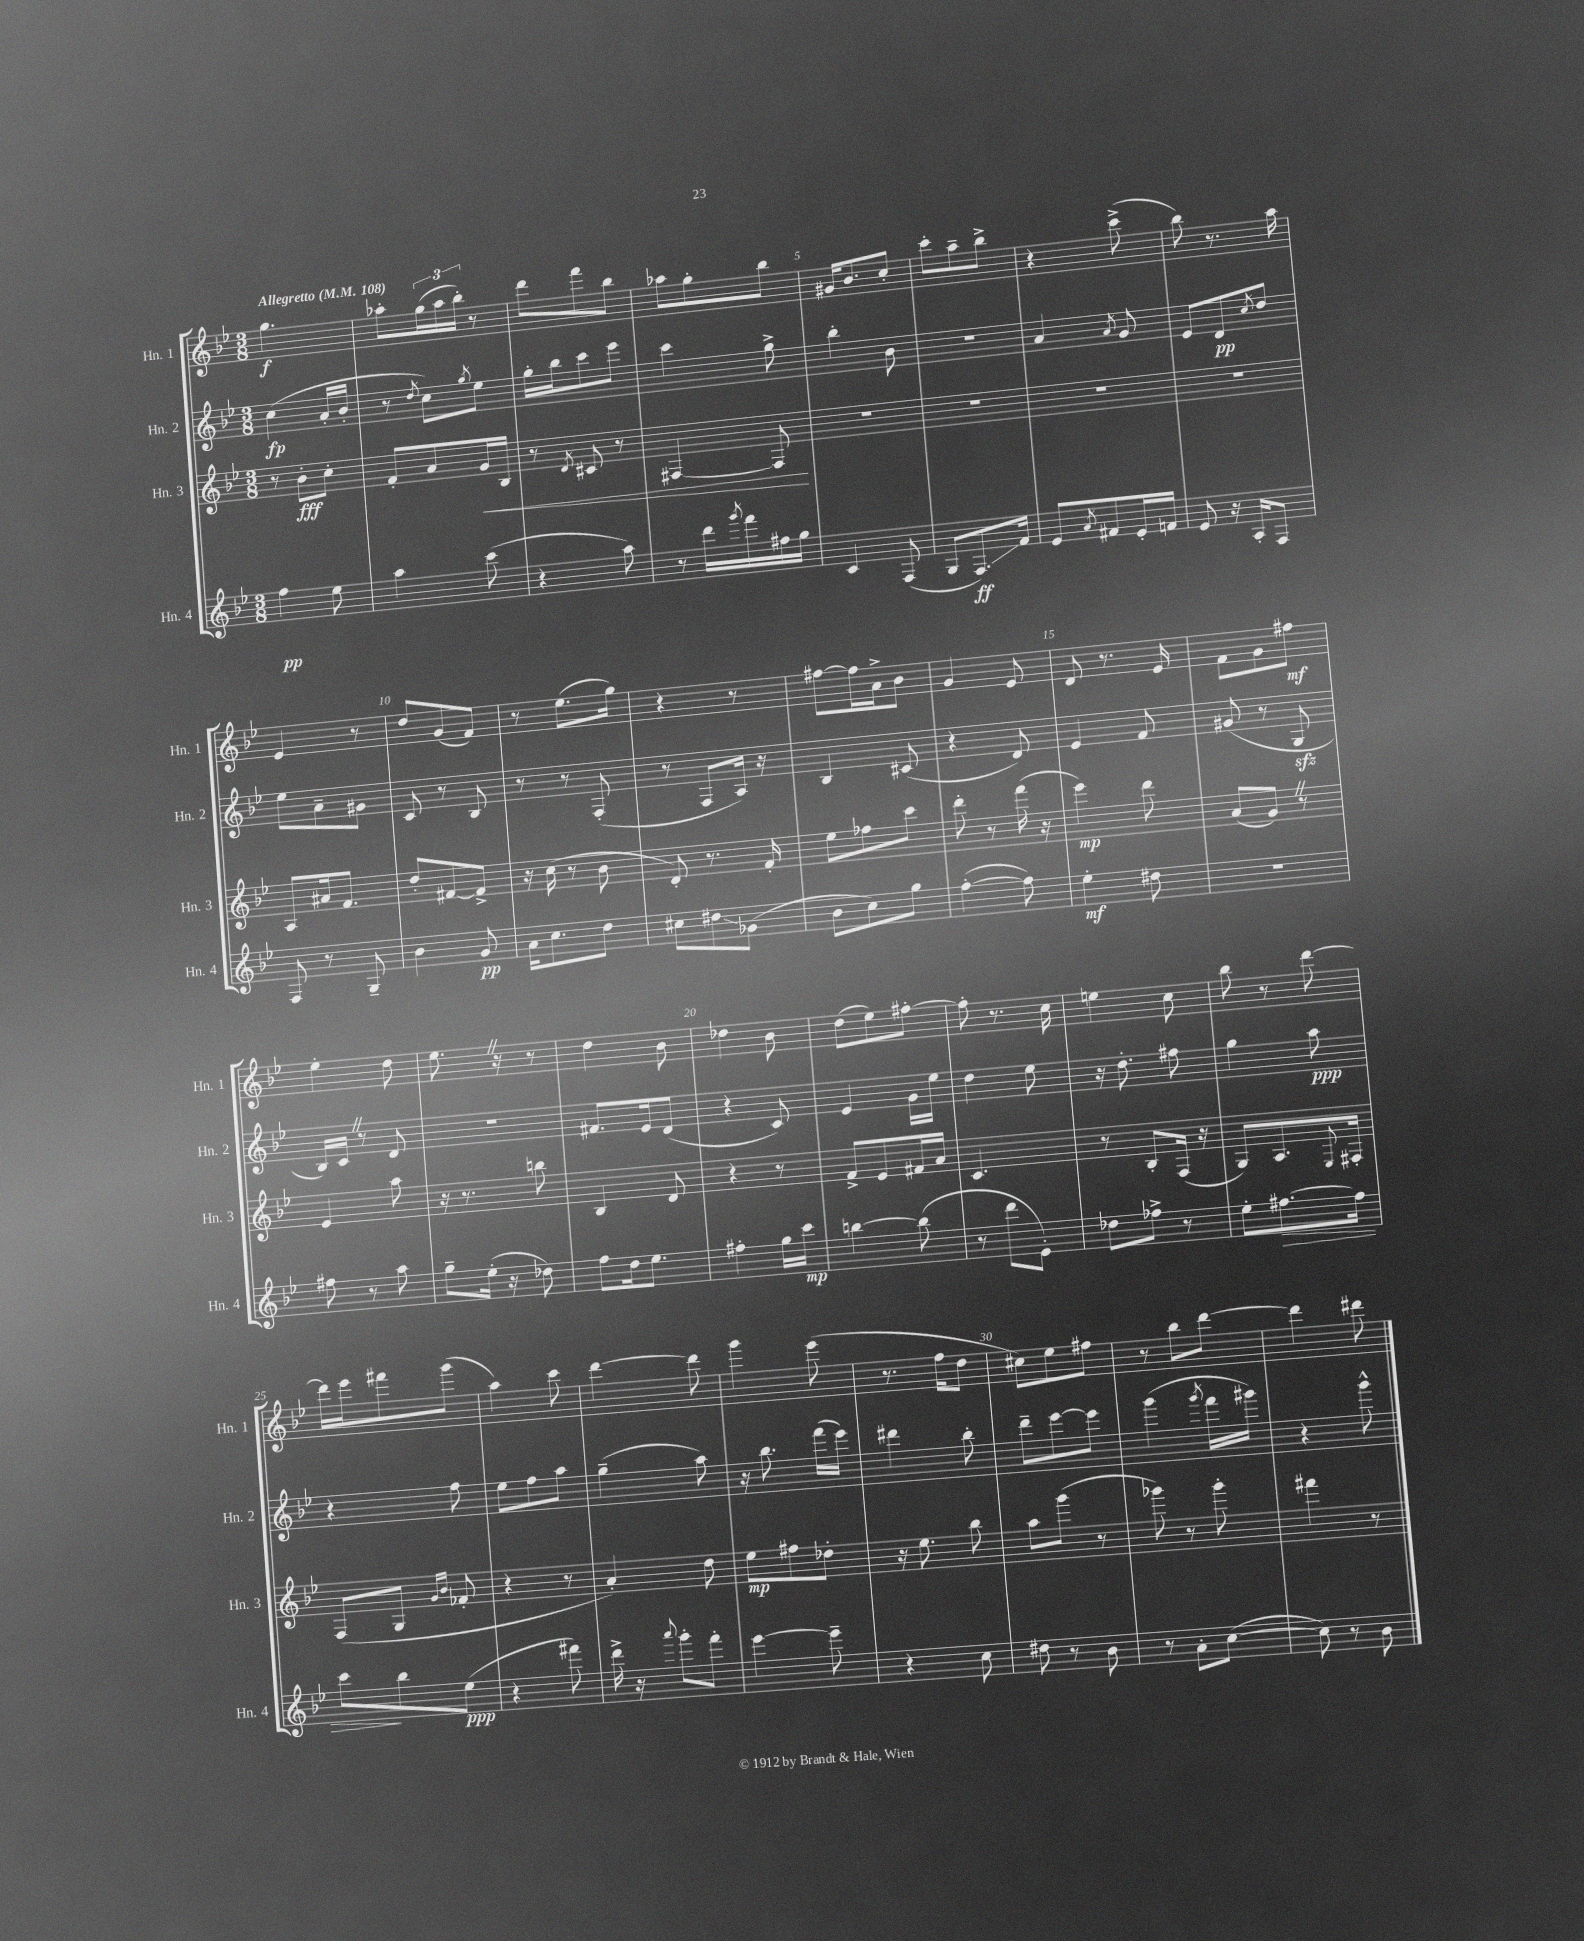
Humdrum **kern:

**kern	**kern	**kern	**kern
*staff4	*staff3	*staff2	*staff1
*clefG2	*clefG2	*clefG2	*clefG2
*k[b-e-]	*k[b-e-]	*k[b-e-]	*k[b-e-]
*M3/8	*M3/8	*M3/8	*M3/8
*MM108	*MM108	*MM108	*MM108
4ff	8r	(4cc	4.gg
.	8b-'	.	.
8ee-	8cc'	16a'	.
.	.	16b-'	.
=	=	=	=
4aa	8f'	8r	8aa-'
.	.	8qdd	.
.	8a	8cc)	(24gg
.	.	.	24aa-
.	.	.	24bb-')
.	.	8qgg	.
(8ccc	16g	8ee-	8r
.	16B-	.	.
=	=	=	=
4r	8r	16gg'	8ddd
.	.	16bb-	.
.	8qd	.	.
.	8c#	8ccc	8fff
8aa)	8r	8eee-	8bb-
=	=	=	=
8r	[4F#	4ccc	8aa-
16ddd	.	.	8gg'
8qggg	.	.	.
16fff	.	.	.
16ff#	8F#]	8gg^	8bb-
16gg	.	.	.
=	=	=	=
4c	4.r	4bb-'	16g#
.	.	.	8.b-
(8F	.	8b-	8cc'
=	=	=	=
8G	4.r	4.r	8ccc'
8.F)	.	.	8aa~
.	.	.	8bb-^
16f	.	.	.
=	=	=	=
8e-	4.r	4a	4r
8qa	.	.	.
8f#	.	.	.
.	.	8qa	.
16e-'	.	8g	(8ccc^
16f	.	.	.
=	=	=	=
8e-	4.r	8e-	8bb-)
16r	.	8d	8.r
16A'	.	.	.
.	.	8qcc	.
8F	.	8dd	.
.	.	.	16aa
=	=	=	=
8F	8A	8ee-	4e-
8r	16a#	8a~	.
.	8.f	.	.
8G~	.	8g#	8r
=	=	=	=
4b-	8dd'	8c	8dd
.	[8f#	8r	(8g
8g	8f#^]	8B-	8f)
=	=	=	=
16a	16r	8r	8r
8.cc	(16cc	.	.
.	8r	8r	(8.ee-
8dd	8b-	(8F'	.
.	.	.	16gg)
=	=	=	=
8cc#	8d')	8r	4r
8dd#	8.r	8F	.
(8g-	.	16A)	8r
.	16f'	16r	.
=	=	=	=
8b-	8ee-	4B-	[8ff#
8cc)	8ff-	.	16ff#]
.	.	.	16a^
8gg	8ccc	(8c#	8b-
=	=	=	=
([4ff'	8ddd'	4r	4g
.	8r	.	.
8ff])	(16fff	8d)	8e-
.	16r	.	.
=	=	=	=
4ee-'	4eee-)	4e-	8d
.	.	.	8.r
8dd#	8ddd	8f	.
.	.	.	16e-
=	=	=	=
4.r	(8a	(8g#	8f
.	8g)	8r	8g
.	8r	8G	8ff#
=	=	=	=
8ff#	4e-	16B-)	4ee-'
.	.	16c	.
8r	.	8r	.
8aa	8aa	8d	8dd
=	=	=	=
8gg~	16r	4.r	8.ee-
.	8.r	.	.
(16ee-'	.	.	.
16r	.	.	16r
8dd-)	8bb	.	8r
=	=	=	=
8ff	4B-	8.f#	4dd
16dd	.	.	.
8.ee-	.	16e-	.
.	8d	(8d	8b-
=	=	=	=
4ff#'	4r	4r	4dd-
16gg	8r	8c)	8b-
16ccc	.	.	.
=	=	=	=
[4bb	8f^	4e-	(8dd
.	8e-	.	8ee-)
(8bb]	16f#	16g	[8ff#'
.	16a	16ee-	.
=	=	=	=
8r	4.c	4dd	8ff#']
8ddd	.	.	8.r
8e-')	.	8ee-	.
.	.	.	16cc
=	=	=	=
8dd-	8r	16r	4ee
.	.	8.dd'	.
8ff-^	8B-'	.	.
8r	(16F	8ff#	8cc
.	16r	.	.
=	=	=	=
8ee-'	8G)	4gg	8bb-
[8.ff#	8.A	.	8r
.	.	8aa	[8ddd
.	8qqE-	.	.
16ff#]	16F#'	.	.
=	=	=	=
8ccc	(8F	4r	16ddd]
.	.	.	16eee-
8bb-	8G	.	8fff#
.	16qqg	.	.
.	16qqb-	.	.
(8ee-	8f-'	8ff	(8ggg
=	=	=	=
4r	4r	8ee-	4aa)
.	.	8ff	.
8fff#)	8r	8aa	8ccc
=	=	=	=
16ddd^	4a')	(4gg~	[4ddd
16r	.	.	.
8qqaaa	.	.	.
8ggg'	.	.	.
8fff'	8dd	8aa)	8ddd]
=	=	=	=
[4eee-	8ee-	16r	4ggg
.	.	8.bb-	.
.	8ff#	.	.
8eee-~]	8dd-'	(16fff	(8eee-
.	.	16eee-)	.
=	=	=	=
4r	16r	4ddd#	8.r
.	8.ee-	.	.
.	.	.	16ff
8cc	8bb-	8bb-'	8dd
=	=	=	=
8dd#	8aa	8ddd~	8cc#)
8r	(8ggg	[8eee-	8ee-
8b-	8r	8eee-]	8ff#
=	=	=	=
8r	8ggg-)	(4ggg	8r
8a'	8r	.	8bb-
.	.	8qggg	.
([8cc	8ggg-'	16fff	[8ddd
.	.	16ggg#)	.
=	=	=	=
8cc])	4fff#	4r	4ddd]
8r	.	.	.
8b-	8r	8ggg^^	8ddd#
==	==	==	==
*-	*-	*-	*-
